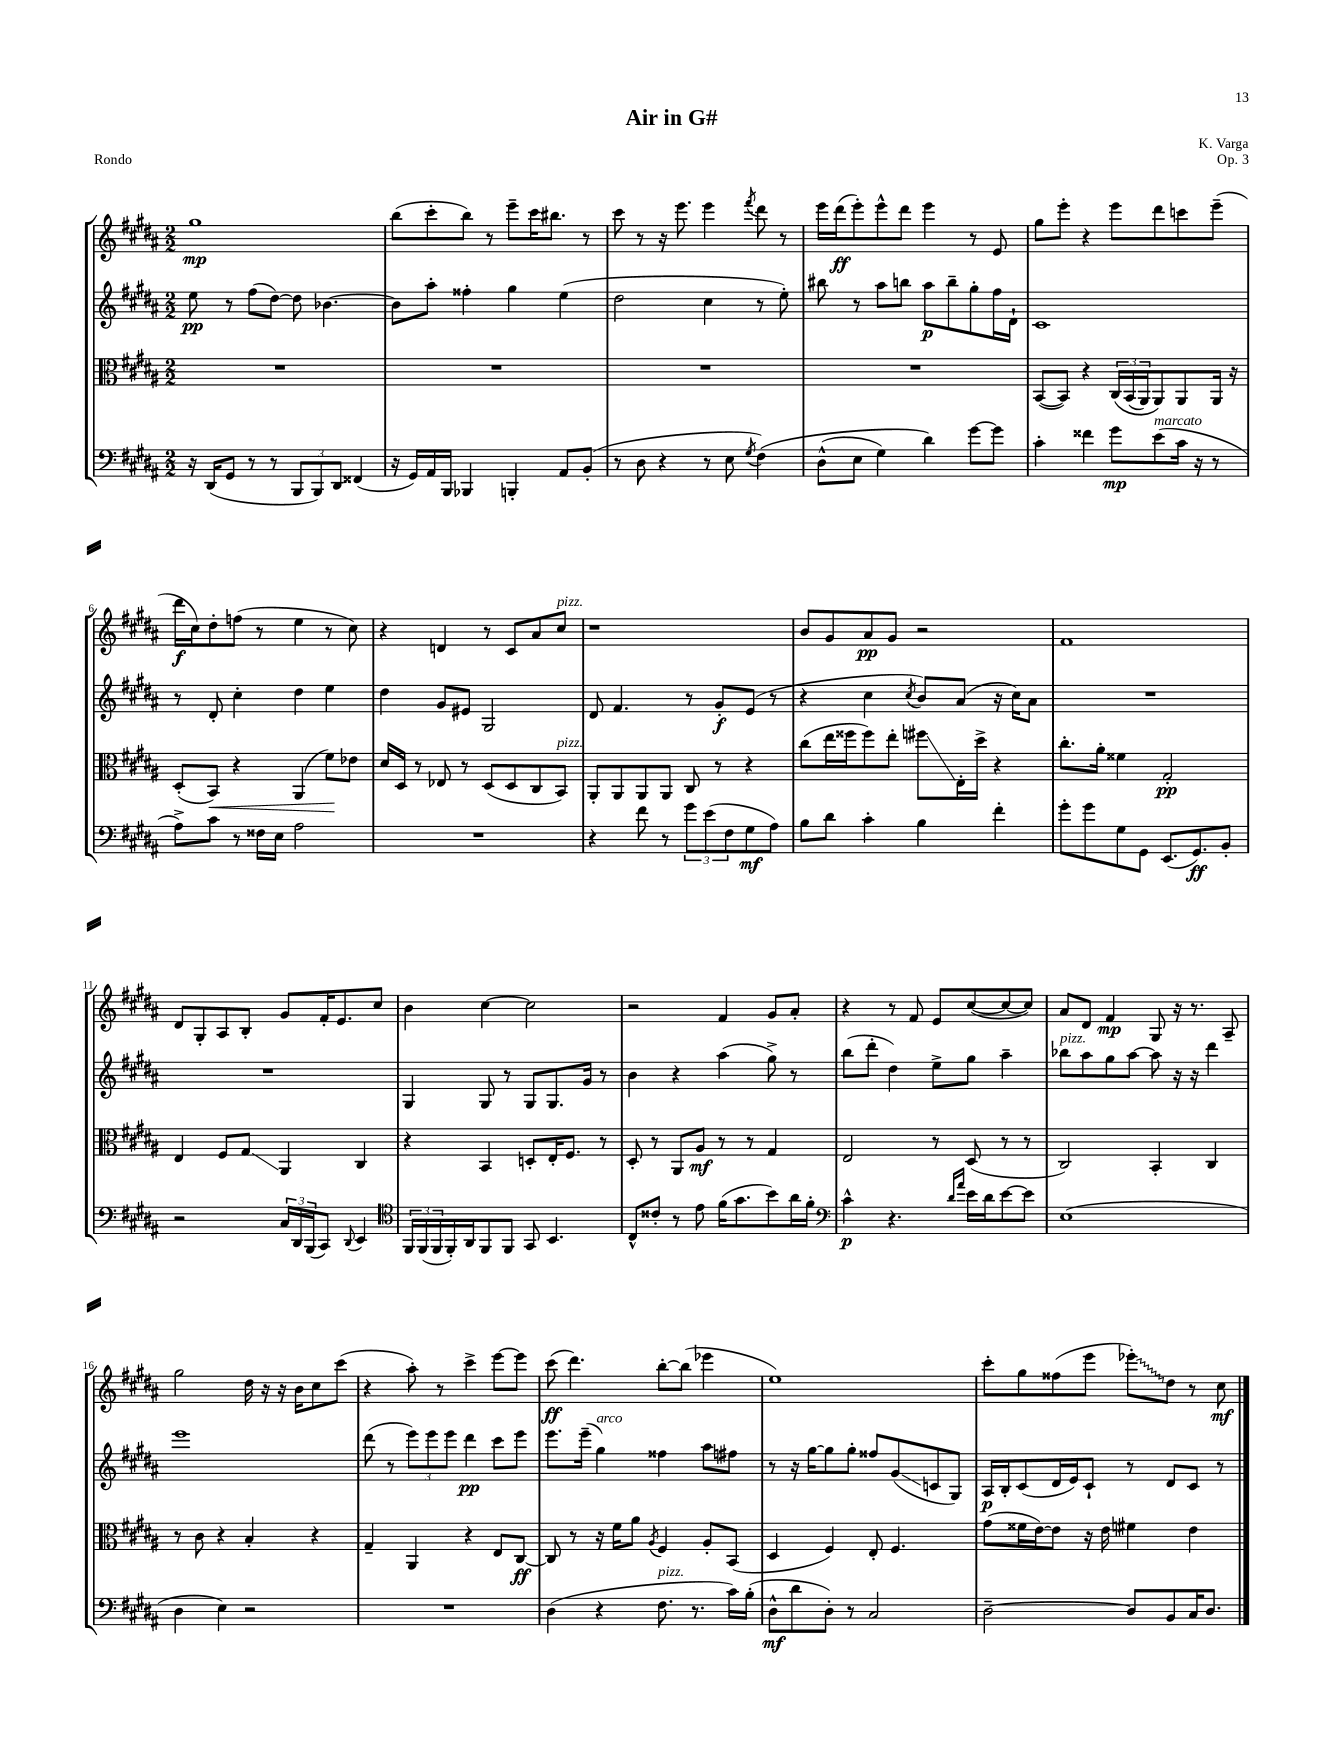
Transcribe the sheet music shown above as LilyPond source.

\header { title = "Air in G#" composer = "K. Varga" opus = "Op. 3" piece = "Rondo" }
<<
\new StaffGroup <<
\new Staff = "s0" {
    \clef treble \key b \major \numericTimeSignature \time 2/2
    gis''1\mp |
    b''8( cis'''8-. b''8) r8 e'''8-- cis'''16 bis''8. r8 |
    cis'''8 r8 r16 e'''8. e'''4 \acciaccatura { fis'''8 } dis'''8 r8 |
    e'''16 dis'''16\ff( e'''8-.) e'''8-^ dis'''8 e'''4 r8 e'8 |
    gis''8 e'''8-. r4 e'''8 dis'''8 c'''8 e'''8--( |
    dis'''16\f cis''16) dis''8-. f''8( r8 e''4 r8 cis''8) |
    r4 d'4 r8 cis'8 ais'8 cis''8^\markup { \italic "pizz." } |
    r1 |
    b'8 gis'8 ais'8\pp gis'8 r2 |
    fis'1 |
    dis'8 gis8-. ais8 b8-. gis'8 fis'16-. e'8. cis''8 |
    b'4 cis''4~ cis''2 |
    r2 fis'4 gis'8 ais'8-. |
    r4 r8 fis'8 e'8 cis''8~( cis''8~ cis''8) |
    ais'8 dis'8 fis'4\mp gis8 r16 r8. ais8-- |
    gis''2 dis''16 r16 r16 b'16 cis''8 cis'''8( |
    r4 ais''8-.) r8 cis'''4-> e'''8~ e'''8 |
    cis'''8\ff( dis'''4.) b''8~-. b''8( ees'''4 |
    e''1) |
    cis'''8-. gis''8 fisis''8( e'''8 \once \override Glissando.style = #'zigzag ees'''8-.\glissando) dis''8 r8 cis''8\mf \bar "|." |
}
\new Staff = "s1" {
    \clef treble \key b \major \numericTimeSignature \time 2/2
    e''8\pp r8 fis''8( dis''8~) dis''8 bes'4.~ |
    bes'8 ais''8-. fisis''4-. gis''4 e''4( |
    dis''2 cis''4 r8 e''8-.) |
    bis''8 r8 ais''8 b''8 ais''8\p b''8-- gis''8-. fis''16 dis'16-! |
    cis'1 |
    r8 dis'8-. cis''4-. dis''4 e''4 |
    dis''4 gis'8 eis'8 gis2 |
    dis'8 fis'4. r8 gis'8-.\f e'8( r8 |
    r4 cis''4 \acciaccatura { cis''8 } b'8) ais'8( r16 cis''16) ais'8 |
    R1 |
    R1 |
    gis4 gis8 r8 gis8 gis8. gis'16 r8 |
    b'4 r4 ais''4( gis''8->) r8 |
    b''8( dis'''8-. dis''4) e''8-> gis''8 ais''4-- |
    bes''8^\markup { \italic "pizz." } ais''8 gis''8 ais''8~ ais''8 r16 r16 dis'''4 |
    e'''1 |
    dis'''8( r8 \tuplet 3/2 { e'''8) e'''8 e'''8 } dis'''4\pp cis'''8 e'''8 |
    e'''8. e'''16--( gis''4^\markup { \italic "arco" }) fisis''4 ais''8 fis''8 |
    r8 r16 gis''16~ gis''8 gis''8-. fisis''8 gis'8\glissando( c'8 gis8) |
    ais16\p b16-. cis'8( dis'16 e'16) cis'8-! r8 dis'8 cis'8 r8 \bar "|." |
}
\new Staff = "s2" {
    \clef alto \key b \major \numericTimeSignature \time 2/2
    R1 |
    R1 |
    R1 |
    R1 |
    b,8~( b,8) r4 \tuplet 3/2 { cis16\( b,16( ais,16) } ais,8\) ais,8 ais,16 r16 |
    dis8-.( b,8\<) r4 ais,4( fis'8\!) ees'8 |
    dis'16 dis16 r8 ees8 r8 dis8( dis8 cis8 b,8^\markup { \italic "pizz." }) |
    ais,8-. ais,8 ais,8 ais,8 cis8 r8 r4 |
    cis''8( e''16 fisis''16 fisis''8) e''8-. fis''8\glissando e16-. dis''16-> r4 |
    cis''8.-. ais'16-. fisis'4 gis2-.\pp |
    e4 fis8 gis8\glissando ais,4 cis4 |
    r4 b,4 d8-. e16-. fis8. r8 |
    dis8-. r8 ais,8 ais8\mf r8 r8 gis4 |
    e2 r8 dis8( r8 r8 |
    cis2) b,4-. cis4 |
    r8 cis'8 r4 b4-. r4 |
    gis4-- ais,4 r4 e8 cis8~\ff |
    cis8 r8 r16 fis'16 ais'8 \acciaccatura { ais8 } fis4 ais8-. b,8( |
    dis4 fis4) e8-. fis4. |
    gis'8( fisis'16 e'16~) e'8 r16 e'16 fis'4 e'4 \bar "|." |
}
\new Staff = "s3" {
    \clef bass \key b \major \numericTimeSignature \time 2/2
    r16 dis,16( gis,8 r8 r8 \tuplet 3/2 { b,,8 b,,8) dis,8 } fisis,4( |
    r16 gis,16) ais,16 b,,16 bes,,4 b,,4-. ais,8 b,8-.( |
    r8 dis8 r4 r8 e8 \acciaccatura { gis8 } fis4)\( |
    dis8-^( e8 gis4) dis'4\) gis'8~ gis'8 |
    cis'4-. fisis'4 gis'8\mp e'8^\markup { \italic "marcato" }( cis'16 r16 r8 |
    ais8->) cis'8 r8 fisis16 e16 ais2 |
    R1 |
    r4 fis'8 r8 \tuplet 3/2 { gis'8 e'8( fis8 } gis8\mf ais8) |
    b8 dis'8 cis'4-. b4 fis'4-. |
    gis'8-. gis'8 gis8 gis,8 e,8.( gis,8.\ff) b,8-. |
    r2 \tuplet 3/2 { cis16 dis,16 b,,16( } cis,8) \appoggiatura { dis,8 } e,4 |
    \clef tenor \tuplet 3/2 { fis,16 fis,16( fis,16 } fis,16-.) ais,16 fis,8 fis,8 gis,8 b,4. |
    cis8-^ cisis'8-. r8 e'8 fis'16( gis'8. b'8) ais'16 fis'16-. |
    \clef bass cis'4-^\p r4. \grace { dis'16 ais'16 } e'16 dis'16 e'8~ e'8 |
    e1( |
    dis4 e4) r2 |
    R1 |
    dis4( r4 fis8.^\markup { \italic "pizz." } r8. cis'16) b16-.( |
    dis8-^\mf dis'8 dis8-.) r8 cis2 |
    dis2~-- dis8 b,8 cis16 dis8. \bar "|." |
}
>>
>>
